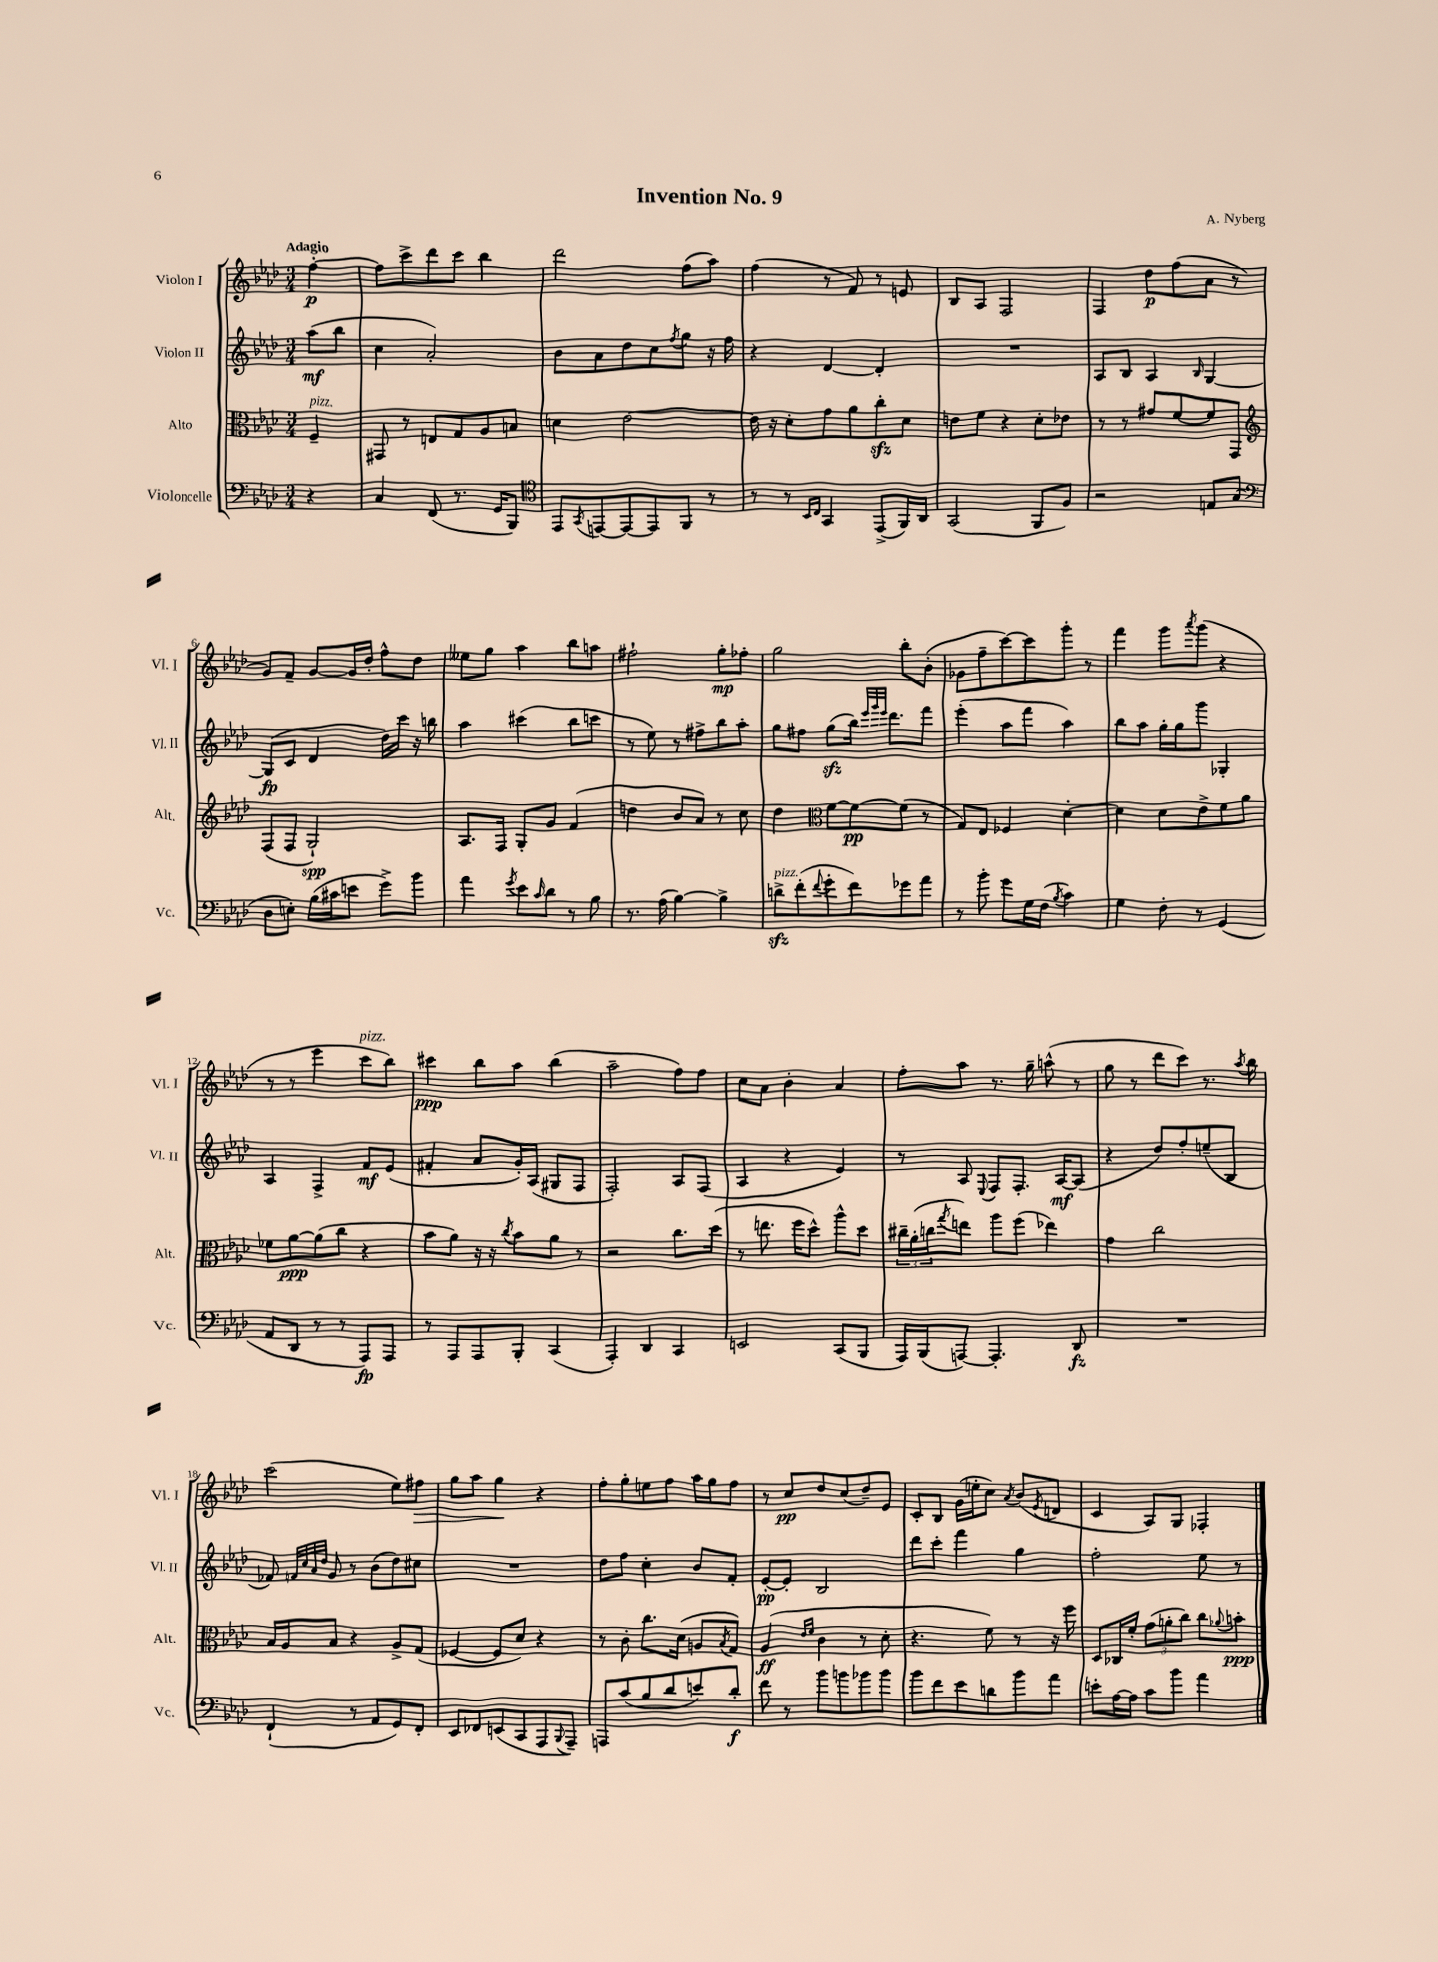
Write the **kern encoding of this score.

**kern	**kern	**kern	**kern
*staff4	*staff3	*staff2	*staff1
*clefF4	*clefC3	*clefG2	*clefG2
*k[b-e-a-d-]	*k[b-e-a-d-]	*k[b-e-a-d-]	*k[b-e-a-d-]
*M3/4	*M3/4	*M3/4	*M3/4
4r	4F~/	(8aa-\L	[4ff'\
.	.	8bb-\J	.
=	=	=	=
4C/	8GG#/	4cc\	8ff\]L
.	8r	.	8ccc^\
(8FF/	8E/L	2a-'/)	8ddd-\
8.r	8G/	.	8ccc\J
.	8A-/	.	4bb-\
16GG/LK	.	.	.
8BBB-/J)	8B/J	.	.
=	=	=	=
*clefC4	*	*	*
8EE-/L	4d\	8b-\L	2ddd-\
8qGG/	.	.	.
[8EE/	.	8a-\	.
8EE/_	[2e-\	8dd-\	.
8EE/]	.	8cc\	.
.	.	8qff/	.
8FF/J	.	8gg\J	(8ff\L
8r	.	16r	8aa-\J)
.	.	16ff\	.
=	=	=	=
8r	16e-\]	4r	(4ff\
.	16r	.	.
8r	8d-'\L	.	.
16qqBB-/LL	.	.	.
16qqC/JJ	.	.	.
4GG/	8g\	[4d-/	8r
.	8a-\	.	8f/)
(8EE-^/L	8cc'\	4d-'/]	8r
16FF/L)	8d-\J	.	8e/
16AA-/JJ	.	.	.
=	=	=	=
(2GG/	8e\L	2.r	8B-/L
.	8f\J	.	8A-/J
.	4r	.	2F/
8FF/L	8d-'\L	.	.
8F/J)	8e-\J	.	.
=	=	=	=
2r	8r	8A-/L	4F/
.	8r	8B-/J	.
.	8g#/L	4A-/	8dd-\L
.	[8f/	.	(8ff\
.	.	16qqB-/	.
8E/L	8f/]	[4G/	8a-\J
(8G/J	8GG/J	.	8r
=	=	=	=
*clefF4	*clefG2	*	*
8D-\L	(8F/L	(8G/]L	8g/L)
8E'\J)	8F/J	8c/J	8f~/J
(16B-\LL	2G`/)	4d-/	[8g/L
16c#\J	.	.	.
8e\J	.	.	16g/]L
.	.	.	16dd-'/JJ
8g^\L)	.	16dd-\LL)	8ff^^\L
.	.	16ccc\JJ	.
8b-\J	.	16r	8dd-\J
.	.	16bb\	.
=	=	=	=
4a-\	8.A-/L	4aa-\	8ee--\L
.	.	.	8gg\J
.	16F/Jk	.	.
8qg/	.	.	.
8e-\L	8G'/L	(4ccc#\	4aa-\
16qqc/	.	.	.
8d-\J	8g/J	.	.
8r	(4f/	8bb-\L	8bb-\L
8B-\	.	8ccc\J	8aa\J
=	=	=	=
8.r	4dd\	8r	2ff#`\
.	.	8ee-\)	.
(16A-\	.	.	.
[4B-\)	8b-/L	8r	.
.	8a-/J)	8ff#^\L	.
4B-^\]	8r	8bb-\	8gg'\L
.	8cc\	8aa-'\J	8ff-'\J
=	=	=	=
8d^\L	4dd-\	8gg\L	2gg\
(8f'\	.	8ff#\J	.
*	*clefC3	*	*
8qqf/	.	.	.
8g'\	[8f\L	(8gg\L	.
8f\)	8f\_	16bb-\Jk)	.
.	.	32qqeee-/LLL	.
.	.	32qqggg/	.
.	.	32qqeee-/JJJ	.
.	.	8.ddd-\L	.
8g-\	(8f\]J	.	8bb-'\L
8a-\J	8r	8fff\J	(8b-'\J
=	=	=	=
8r	8G/L)	(4eee-'\	8g-\L
8b-'\	8E-/J	.	8ff~\
8g\L	4F-/	8aa-\L	[8ccc\)
16G\L	.	8fff\J	8ccc\]
(16F\JJ	.	.	.
8qB-/	.	.	.
4c\)	[4d-'\	4aa-\)	8ggg'\J
.	.	.	8r
=	=	=	=
4G\	4d-\]	8bb-\L	4fff\
.	.	8aa-\J	.
8F'\	8d-\L	16gg'\LL	8ggg\L
.	.	16gg\J	.
.	.	.	8qaaa-/
8r	8e-^\	8ggg\J	(8ggg\J
(4GG/	8f\	4G-'/	4r
.	8a-\J	.	.
=	=	=	=
8AA-/L	8f-\L	4A-/	8r
8DD-/J	[8a-\	.	8r
8r	(8a-\]	4F^/	4eee-\
8r	8cc\J	.	.
8AAA-/L)	4r	8f/L	8ccc\L
8AAA-/J	.	(8e-/J	8bb-\J)
=	=	=	=
8r	8b-\L	4f#'/	4ccc#\
8AAA-/L	8a-\J)	.	.
8AAA-/	16r	8a-/L	8bb-\L
.	16r	.	.
.	8qcc/	.	.
8BBB-'/J	8b-\L	16g'/L)	8aa-\J
.	.	(16A-/JJ	.
(4CC/	8a-\J	8G#/L	(4bb-\
.	8r	8F/J	.
=	=	=	=
4AAA-'/)	2r	2F'/)	2aa-~\
4DD-/	.	.	.
4CC/	8.cc\L	8A-/L	8ff\L)
.	.	(8F/J	8ff\J
.	(16dd-\Jk	.	.
=	=	=	=
2EE/	8r	4A-/	8cc\L
.	8.ee\	.	8a-\J
.	.	4r	4b-'\
.	16ff\LK	.	.
.	8dd-^^\J)	.	.
(8CC/L	8aa-^^\L	4e-/)	4a-/
8BBB-/J	8dd-\J	.	.
=	=	=	=
16AAA-/LL)	24cc#~\LL	8r	8ff'\L
.	(24a-'\	.	.
(16BBB-/J	.	.	.
.	24cc\J	.	.
.	8qgg/	.	.
[8AAA/J)	8ee\J)	8A-/	8aa-\J
.	.	8qqE-/	.
4.AAA'/]	8aa-\L	8F/L	8.r
.	(8ff\J	8.F'/J	.
.	.	.	16gg~\
.	4ee-\)	.	(8aa^^\
.	.	[16A-/LK	.
8DD-/	.	(8A-/]J	8r
=	=	=	=
2.r	4g\	4r	8gg\
.	.	.	8r
.	2cc\	8dd-/L)	8ddd-\L
.	.	8ff'/	8ccc\J)
.	.	(8ee~/	8.r
.	.	8B-/J	.
.	.	.	8qaa-/
.	.	.	16bb-\
=	=	=	=
(4FF`/	16B-/LL	8f-/)	(2ccc\
.	16A-/J	.	.
.	.	32qqf/LLL	.
.	.	32qqcc/	.
.	.	32qqa-/	.
.	.	32qqdd-/JJJ	.
.	8B-/J	8g/	.
8r	4r	8r	.
8AA-/L	.	(8b-\L	.
8GG/)	8A-^/L	8dd-\)	8ee-\L)
8FF'/J	(8G/J	8cc#\J	8ff#\J
=	=	=	=
8EE-/L	[4F-/	2.r	8gg\L
8FF-/	.	.	8aa-\J
(8EE/	8F-/]L	.	4gg\
8CC/	8d-/J)	.	.
8AAA-/	4r	.	4r
8qqBBB-/	.	.	.
8AAA-~/J)	.	.	.
=	=	=	=
8AAA/L	8r	8dd-\L	8ff'\L
(8c/	8c'\	8ff\J	8gg'\
8B-/	8.cc\L	4cc'\	8ee\
8d-/	.	.	8ff\J
.	(16d-\Jk	.	.
8e/)	8A/L	8b-/L	16aa-\LL
.	.	.	16gg\J
.	8qB-/	.	.
8d-'/J	8G/J)	8f'/J	8ff\J
=	=	=	=
8f\	(4A-/	[8e-'/L	8r
8r	.	8e-'/]J	8cc/L
.	16qqe-/LL	.	.
.	16qqf/JJ	.	.
8b-\L	4c\	2B-/	8dd-/
8b\	.	.	(8cc/
8b-\	8r	.	8dd-~/)
8b-\J	8d-'\	.	8e-/J
=	=	=	=
8b-\L	4.r	8ddd-\L	8c'/L
8f\	.	8ccc'\J	8B-/J
8e-\	.	4fff\	(16g\LL
.	.	.	16ee'\J
8d\	8f\)	.	8cc\J)
.	.	.	8qa-/
8b-\	8r	4gg\	(8b-/L
.	.	.	8qe-/
8a-\J	16r	.	8d/J
.	16ff\	.	.
=	=	=	=
8e'\L	8D-/L	2ff'\	4c/
[16A-\L	16C-/L	.	.
16A-\]JJ	16f'/JJ	.	.
8c\L	(12g\L	.	8A-/L)
.	12a'\	.	.
8b-\J	.	.	8G/J
.	12cc\J)	.	.
4a-\	8cc\L	8ee-\	4F-'/
.	8qqa-/	.	.
.	8b'\J	8r	.
==	==	==	==
*-	*-	*-	*-
